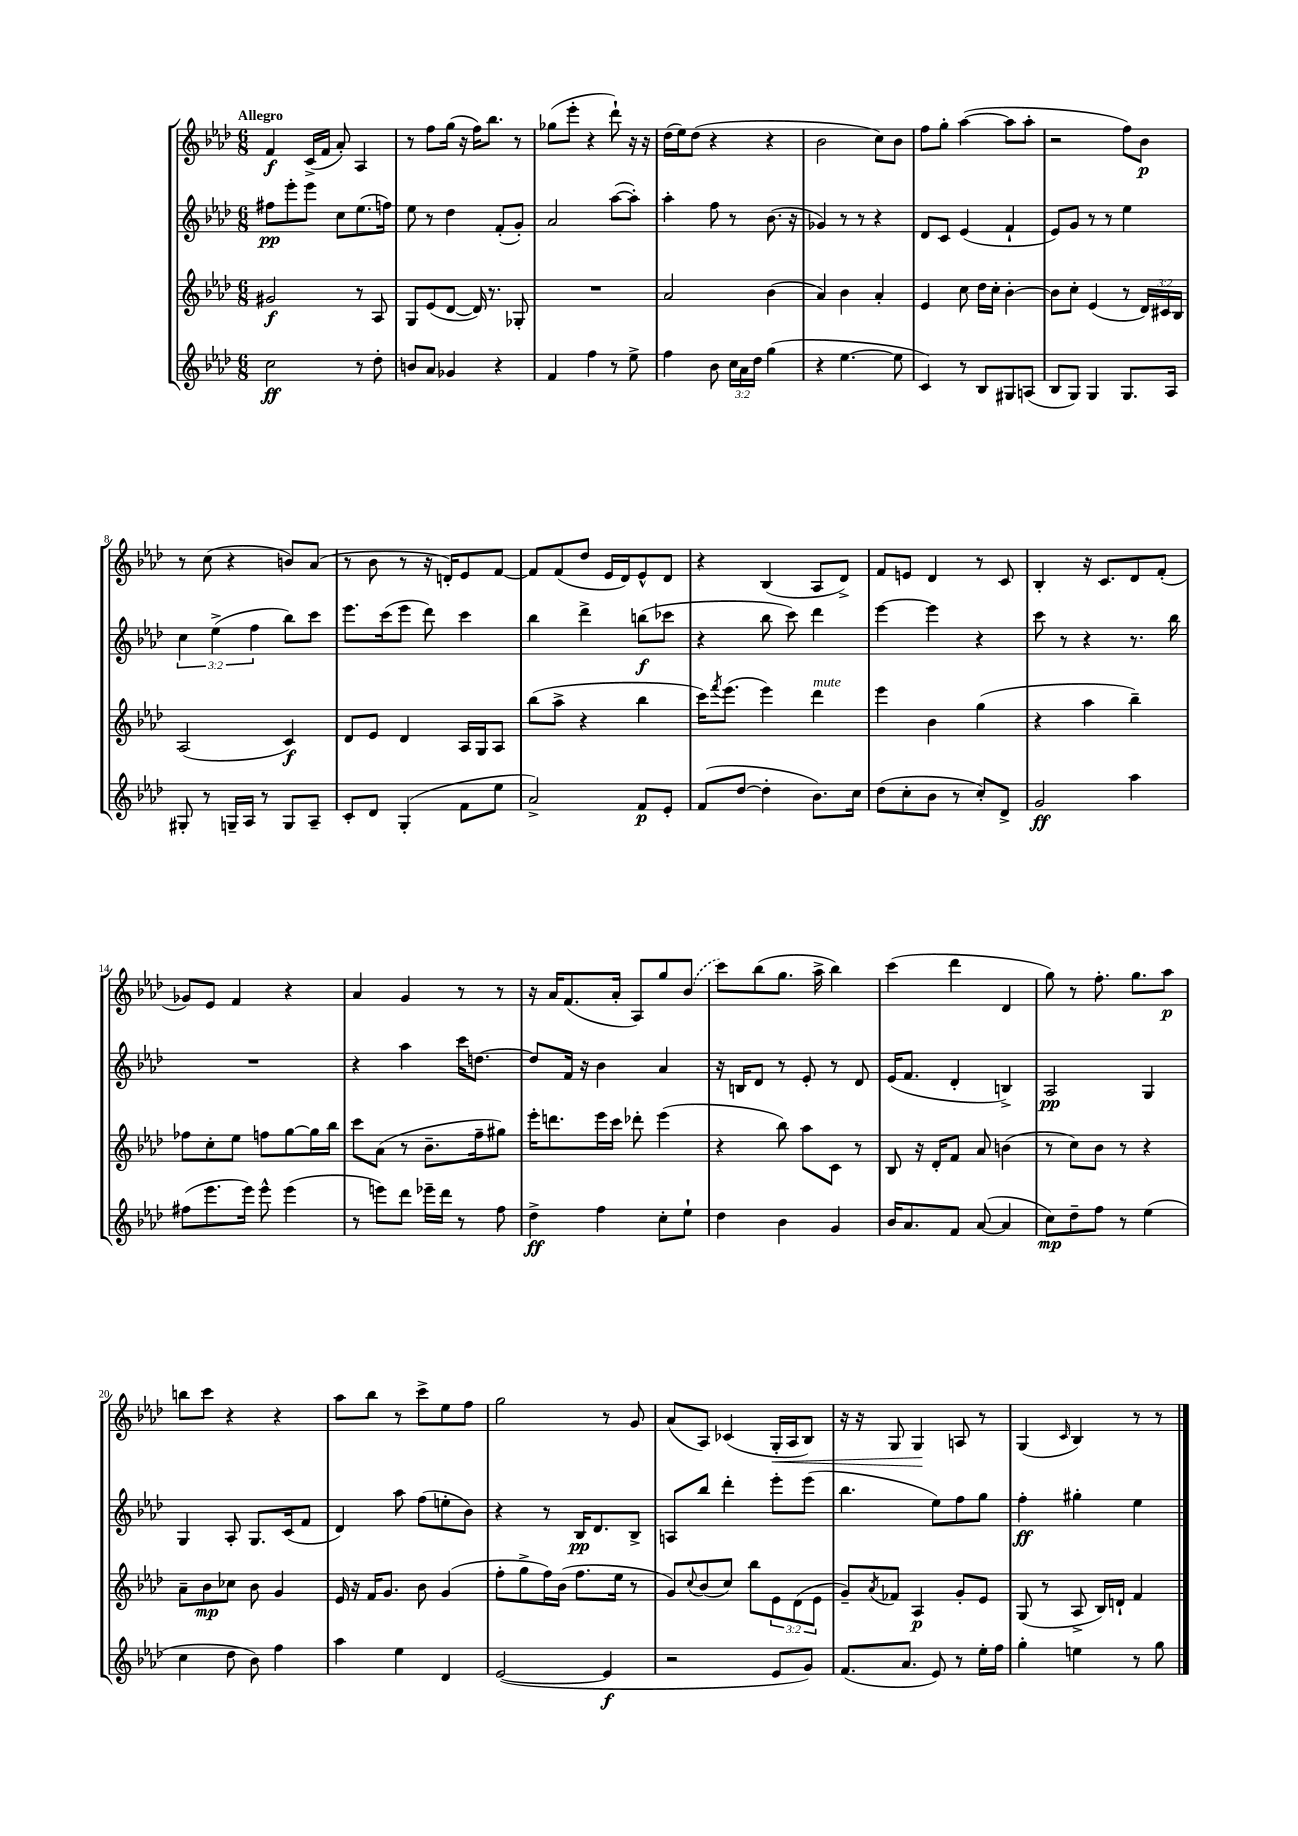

**kern	**kern	**kern	**kern
*staff4	*staff3	*staff2	*staff1
*clefG2	*clefG2	*clefG2	*clefG2
*k[b-e-a-d-]	*k[b-e-a-d-]	*k[b-e-a-d-]	*k[b-e-a-d-]
*M6/8	*M6/8	*M6/8	*M6/8
2cc	2g#	8ff#	4f
.	.	8eee-'	.
.	.	8eee-	(16c^
.	.	.	16f
.	.	8cc	8a-')
8r	8r	(8.ee-	4A-
8dd-'	8A-	.	.
.	.	16ff)	.
=	=	=	=
8b	8G	8ee-	8r
8a-	(8e-	8r	8ff
4g-	[8d-	4dd-	(16gg
.	.	.	16r
.	16d-])	.	16ff)
.	8.r	.	8.bb-
4r	.	(8f'	.
.	8G-'	8g')	8r
=	=	=	=
4f	2.r	2a-	(8gg-
.	.	.	8eee-'
4ff	.	.	4r
8r	.	([8aa-	8ddd-`)
8ee-^	.	8aa-'])	16r
.	.	.	16r
=	=	=	=
4ff	2a-	4aa-'	(16dd-
.	.	.	16ee-)
.	.	.	(8dd-
8b-	.	8ff	4r
24cc	.	8r	.
24a-	.	.	.
24dd-	.	.	.
(4gg	(4b-	(8.b-	4r
.	.	16r	.
=	=	=	=
4r	4a-)	4g-)	2b-
[4.ee-	4b-	8r	.
.	.	8r	.
.	4a-'	4r	8cc)
8ee-]	.	.	8b-
=	=	=	=
4c)	4e-	8d-	8ff
.	.	8c	8gg'
8r	8cc	(4e-	([4aa-
8B-	16dd-	.	.
.	16cc'	.	.
8G#	[4b-'	4f`	8aa-]
(8A	.	.	8aa-'
=	=	=	=
8B-	8b-]	8e-)	2r
8G)	8cc'	8g	.
4G	(4e-	8r	.
.	.	8r	.
8.G	8r	4ee-	8ff)
.	24d-)	.	8b-
.	24c#	.	.
16A-	.	.	.
.	24B-	.	.
=	=	=	=
8G#'	(2A-	6cc	8r
8r	.	.	(8cc
.	.	(6ee-^	.
16G~	.	.	4r
16A-	.	.	.
.	.	6ff	.
8r	.	.	.
8G	4c)	8bb-)	8b)
8A-~	.	8ccc	(8a-
=	=	=	=
8c'	8d-	8.eee-	8r
8d-	8e-	.	8b-
.	.	(16ccc	.
(4G'	4d-	8eee-	8r
.	.	8ddd-)	16r
.	.	.	16d')
8f	16A-	4ccc	8e-
.	16G	.	.
8ee-	8A-	.	[8f
=	=	=	=
2a-^)	(8bb-	4bb-	8f]
.	8aa-^	.	(8f
.	4r	4ddd-^	8dd-
.	.	.	16e-
.	.	.	16d-)
8f	4bb-	(8bb	8e-^^
8e-'	.	8ccc-	8d-
=	=	=	=
(8f	16ccc)	4r	4r
.	8qfff	.	.
.	(8.eee-	.	.
[8dd-	.	.	.
4dd-']	4eee-)	8bb-	(4B-
.	.	8ccc)	.
8.b-)	4ddd-	4ddd-	8A-
.	.	.	8d-^)
16cc	.	.	.
=	=	=	=
(8dd-	4eee-	[4eee-	8f
8cc'	.	.	8e
8b-	4b-	4eee-]	4d-
8r	.	.	.
8cc')	(4gg	4r	8r
8d-^	.	.	8c
=	=	=	=
2g	4r	8ccc	4B-'
.	.	8r	.
.	4aa-	4r	16r
.	.	.	8.c
4aa-	4bb-~)	8.r	8d-
.	.	.	(8f'
.	.	16bb-	.
=	=	=	=
(8ff#	8ff-	2.r	8g-)
8.eee-	8cc'	.	8e-
.	8ee-	.	4f
16eee-)	.	.	.
8eee-^^	8ff	.	.
(4eee-	[8gg	.	4r
.	16gg]	.	.
.	16bb-	.	.
=	=	=	=
8r	8ccc	4r	4a-
8eee)	(8a-	.	.
8ddd-	8r	4aa-	4g
16eee-~	8.b-~	.	.
16ddd-	.	.	.
8r	.	16ccc	8r
.	16ff~	[8.dd	.
8ff	8gg#)	.	8r
=	=	=	=
4dd-^	16eee-'	8dd]	16r
.	8.ddd	.	16a-
.	.	16f	(8.f
.	.	16r	.
4ff	16eee-	4b-	.
.	16ccc	.	16a-'
.	8ddd-'	.	8A-)
8cc'	(4eee-	4a-	8gg
8ee-`	.	.	(8b-
=	=	=	=
4dd-	4r	16r	8ccc)
.	.	16B	.
.	.	8d-	(8bb-
4b-	8bb-)	8r	8.gg
.	8aa-	8e-'	.
.	.	.	16aa-^
4g	8c	8r	4bb-)
.	8r	8d-	.
=	=	=	=
16b-	8B-	(16e-	(4ccc
8.a-	.	8.f	.
.	16r	.	.
.	16d-'	.	.
8f	8f	4d-'	4ddd-
([8a-	8a-	.	.
4a-]	(4b	4B^)	4d-
=	=	=	=
8cc)	8r	2A-	8gg)
8dd-~	8cc)	.	8r
8ff	8b-	.	8.ff'
8r	8r	.	.
.	.	.	8.gg
(4ee-	4r	4G	.
.	.	.	8aa-
=	=	=	=
4cc	8a-~	4G	8bb
.	8b-	.	8ccc
8dd-	8cc-	8A-'	4r
8b-)	8b-	8.G	.
4ff	4g	.	4r
.	.	(16c	.
.	.	8f	.
=	=	=	=
4aa-	16e-	4d-)	8aa-
.	16r	.	.
.	16f	.	8bb-
.	8.g	.	.
4ee-	.	8aa-	8r
.	8b-	(8ff	8ccc^
4d-	(4g	8ee'	8ee-
.	.	8b-)	8ff
=	=	=	=
([2e-	8ff'	4r	2gg
.	8gg^	.	.
.	16ff)	8r	.
.	(16b-	.	.
.	8.ff	16B-	.
.	.	8.d-	.
4e-]	.	.	8r
.	16ee-	.	.
.	8r	8B-^	8g
=	=	=	=
2r	8g)	8A	(8a-
.	8qqcc	.	.
.	(8b-	8bb-	8A-)
.	8cc)	4ddd-'	(4c-
.	8bb-	.	.
8e-	12e-	8eee-'	16G'
.	.	.	16A-
.	(12d-	.	.
8g)	.	(8eee-	8B-)
.	12e-	.	.
=	=	=	=
(8.f	8g~)	4.bb-	16r
.	.	.	16r
.	8qa-	.	.
.	8f-	.	8G
8.a-	.	.	.
.	4A-	.	4G
8e-)	.	8ee-)	.
8r	8g'	8ff	8A
16ee-'	8e-	8gg	8r
16ff	.	.	.
=	=	=	=
4gg'	(8G	4ff'	(4G
.	8r	.	.
.	.	.	16qqc
4ee	8A-^	4gg#'	4B-)
.	16B-)	.	.
.	16d`	.	.
8r	4f	4ee-	8r
8gg	.	.	8r
==	==	==	==
*-	*-	*-	*-
